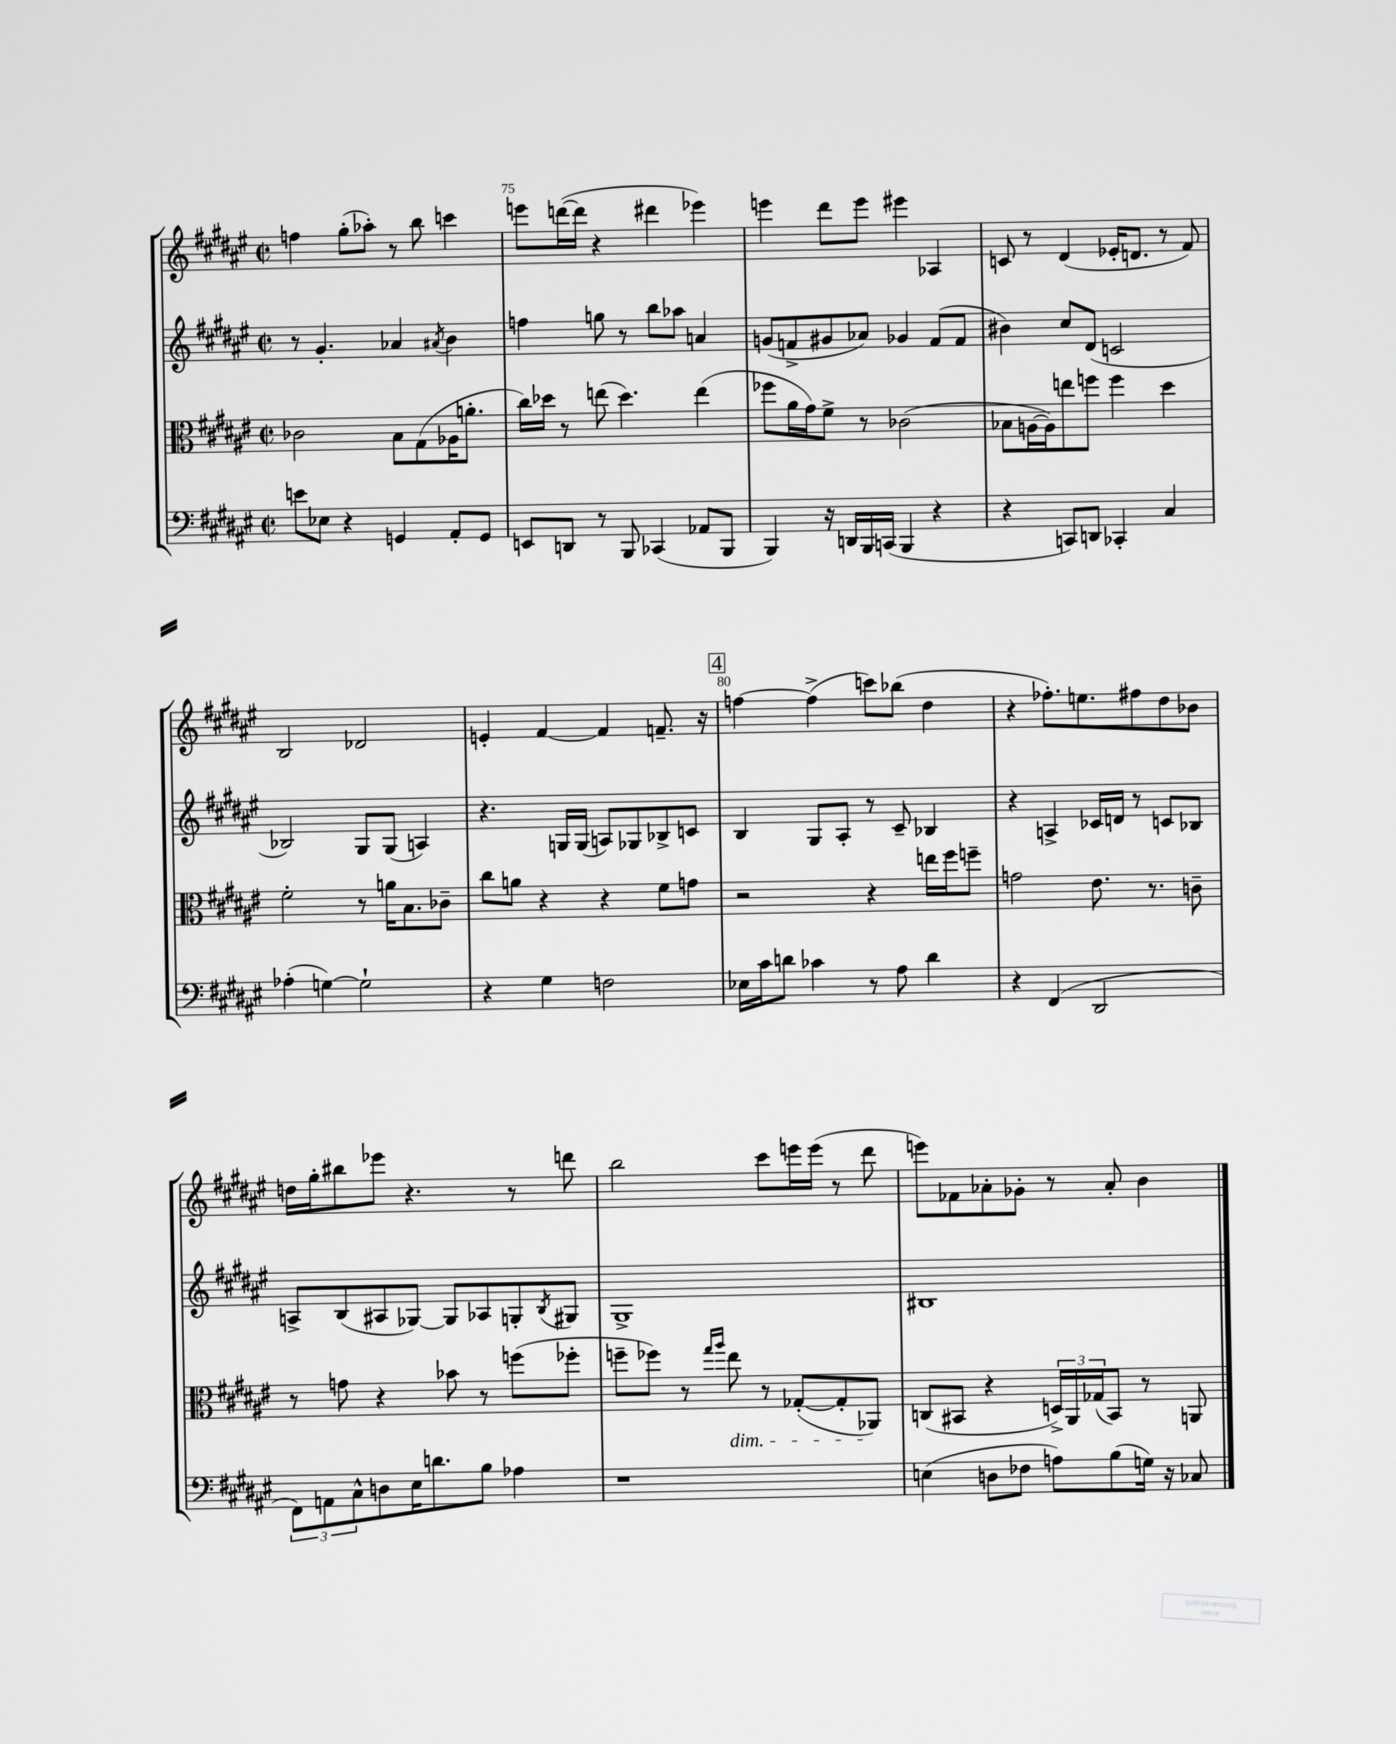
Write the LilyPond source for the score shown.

<<
\new StaffGroup <<
\new Staff = "s0" {
    \clef treble \key fis \major \defaultTimeSignature \time 2/2
    f''4 gis''8-.( aes''8-.) r8 b''8 c'''4 |
    e'''8 d'''16~( d'''16 r4 dis'''4 ees'''4) |
    e'''4 dis'''8 e'''8 eis'''4 aes4 |
    c'8 r8 dis'4( ees'16-. d'8. r8 fis'8) |
    b2 des'2 |
    e'4-. fis'4~ fis'4 f'8.-- r16 |
    \mark \markup { \box "4" } f''4~ f''4->( c'''8) bes''8( dis''4 |
    r4 fes''8.-.) e''8. fis''8 dis''8 bes'8 |
    d''16 gis''16-. bis''8 ees'''8 r4. r8 d'''8 |
    b''2 cis'''8 e'''16 e'''16( r8 dis'''8 |
    e'''8) fes'8 aes'8-. ges'8-. r8 aes'8-. b'4 \bar "|." |
}
\new Staff = "s1" {
    \clef treble \key fis \major \defaultTimeSignature \time 2/2
    r8 gis'4.-. aes'4 \acciaccatura { ais'8 } b'4 |
    f''4 g''8 r8 b''8 aes''8 a'4 |
    g'8( f'8-> gis'8 aes'8) ges'4 f'8( f'8 |
    bis'4) cis''8 dis'8( c'2 |
    bes2) gis8 gis8( a4) |
    r4. g16 g16( a8) ges8 bes8-> c'8 |
    \mark \markup { \box "4" } b4 gis8 ais8-. r8 cis'8-- bes4 |
    r4 a4-> ces'16 d'16 r8 c'8 bes8 |
    a8-> b8( ais8 ges8~) ges8 aes8 g8-. \acciaccatura { b8 } gis8 |
    gis1-> |
    bis1 \bar "|." |
}
\new Staff = "s2" {
    \clef alto \key fis \major \defaultTimeSignature \time 2/2
    ces'2 b8 gis8( aes16 a'8.-. |
    cis''16) des''16 r8 e''8( des''4.) e''4( |
    fes''8 ais'16 gis'16) fis'8-> r8 ces'2( |
    bes8 a16~ a16) e''8 f''8 f''4 dis''4 |
    fis'2-. r8 a'16 b8. ces'8-- |
    cis''8 a'8 r4 r4 fis'8 g'8 |
    \mark \markup { \box "4" } r2 r4 e''16 fis''16 f''8-- |
    g'2 eis'8. r8. c'8-- |
    r8 g'8 r4 bes'8 r8 f''8( fes''8-. |
    f''8-- fes''8) r8 \grace { gis''16 ais''16 } eis''8\dim r8 ges8~-.( ges8-. aes,8\!) |
    c8( bis,8 r4 \tuplet 3/2 { d16->) ais,16 ges16( } bis,8) r8 a,8 \bar "|." |
}
\new Staff = "s3" {
    \clef bass \key fis \major \defaultTimeSignature \time 2/2
    e'8 ees8 r4 g,4 ais,8-. g,8 |
    e,8 d,8 r8 b,,8 ces,4( aes,8 b,,8 |
    b,,4) r16 d,16 b,,16 c,16( b,,4 r4 |
    r4 c,8) d,8 ces,4-. cis4 |
    aes4-.( g4~) g2-! |
    r4 gis4 f2 |
    \mark \markup { \box "4" } ees16 cis'16 d'8 ces'4 r8 ais8 d'4 |
    r4 fis,4( dis,2 |
    \tuplet 3/2 { fis,8) a,8 cis8-^ } d8 eis16 d'8. b8 aes4 |
    r1 |
    e4( d8 fes8 a8) b8( g16) r16 ces8 \bar "|." |
}
>>
>>
\layout { \context { \Score currentBarNumber = #74 \override BarNumber.break-visibility = ##(#f #t #t) barNumberVisibility = #(every-nth-bar-number-visible 5) } }
